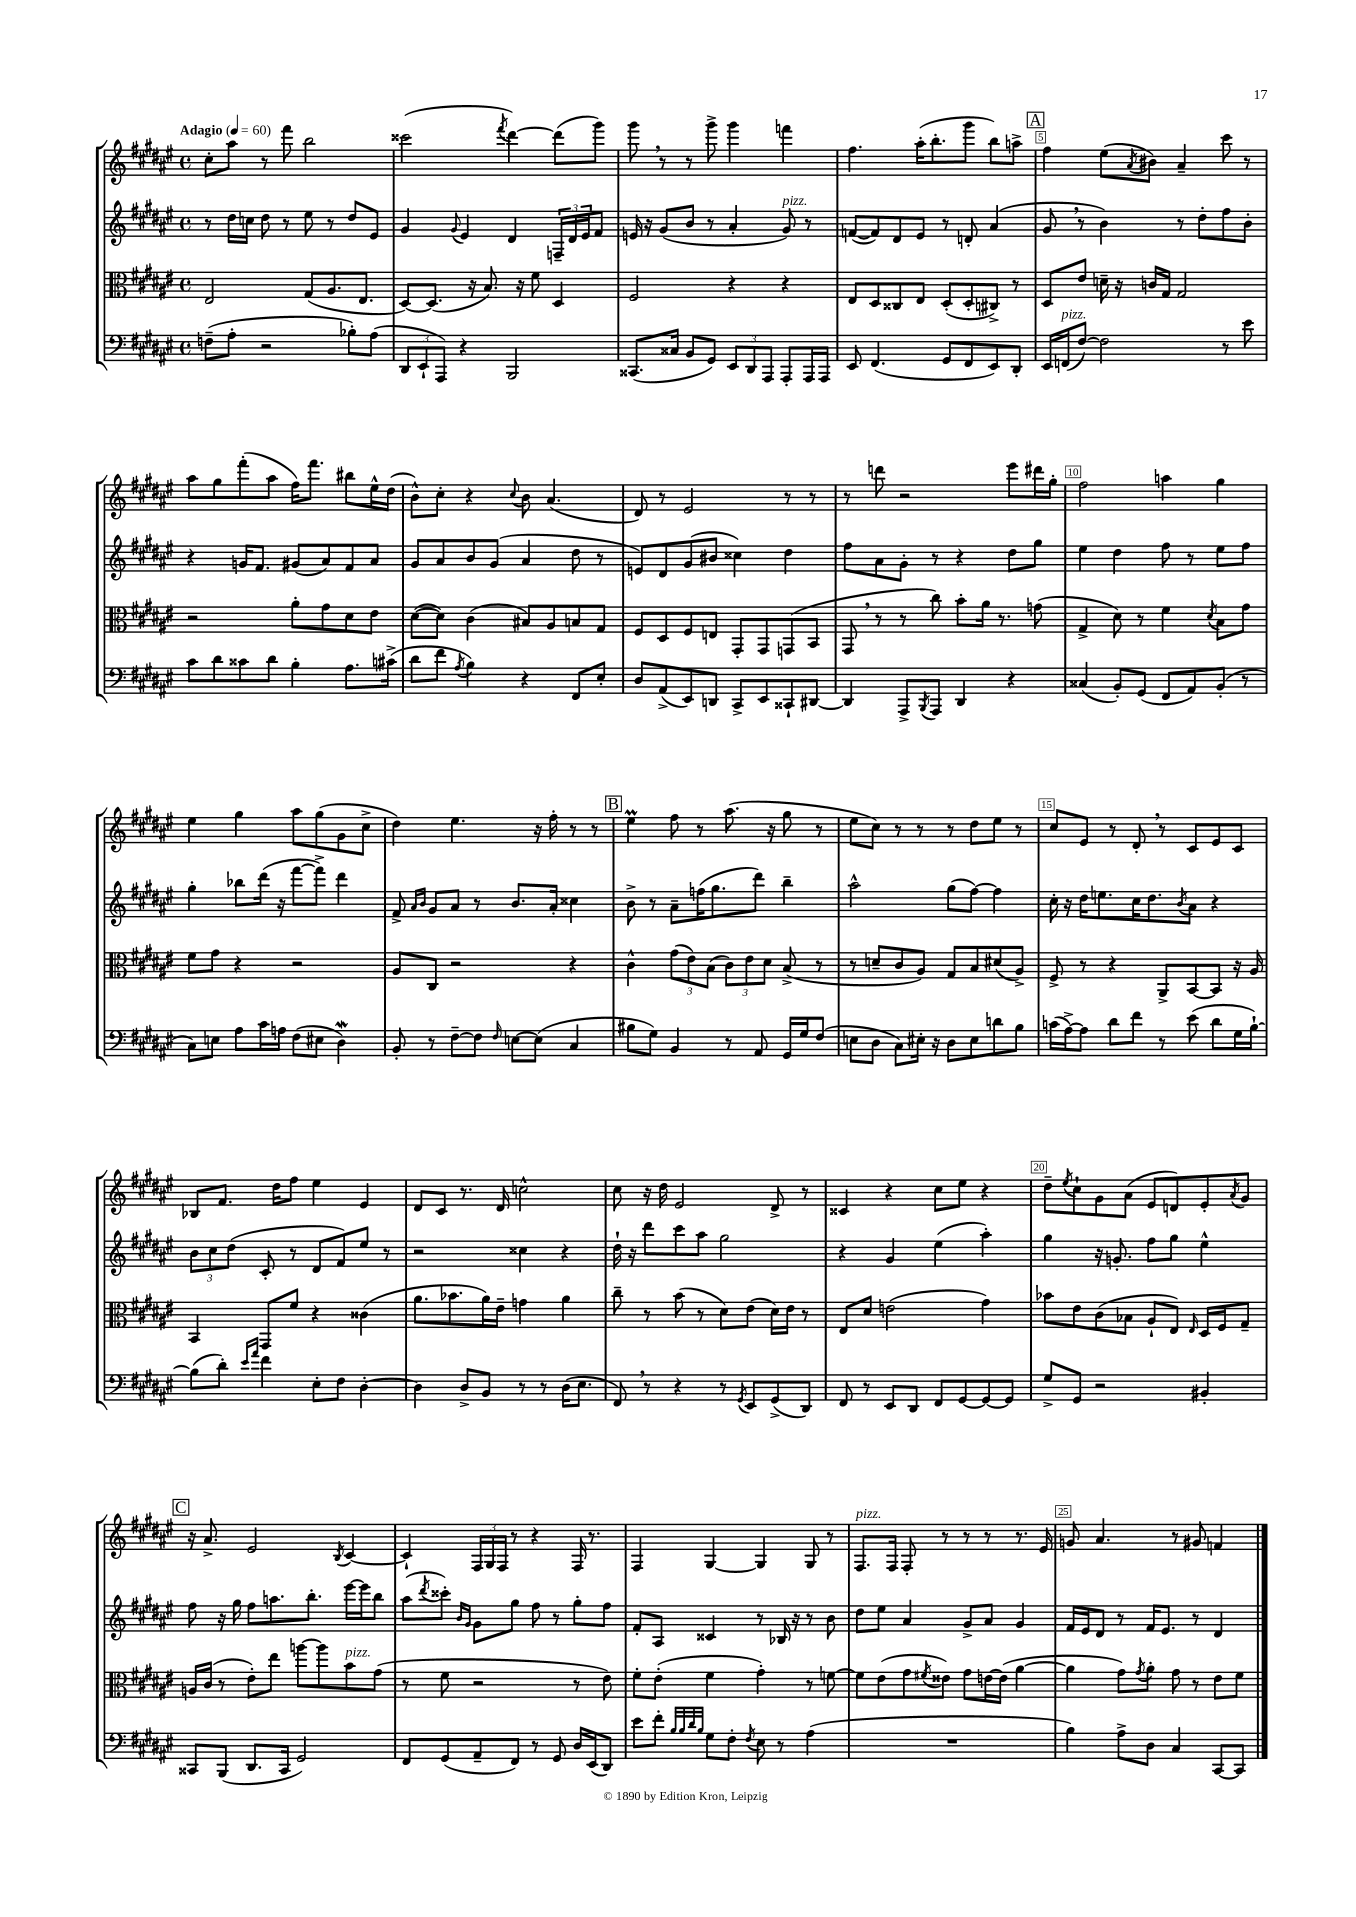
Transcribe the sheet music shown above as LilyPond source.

<<
\new StaffGroup <<
\new Staff = "s0" {
    \clef treble \key fis \major \defaultTimeSignature \time 4/4 \tempo "Adagio" 4 = 60
    cis''8-. ais''8 r8 fis'''8 b''2 |
    cisis'''2( \acciaccatura { fis'''8 } dis'''4~) dis'''8( gis'''8) |
    gis'''8 \breathe r8 r8 gis'''8-> gis'''4 f'''4 |
    fis''4. ais''16-.( b''8.-. gis'''8 b''8) a''8-> |
    \mark \markup { \box "A" } fis''4 eis''8( \acciaccatura { ais'8 } bis'8) ais'4-- cis'''8 r8 |
    ais''8 gis''8 fis'''8-.( ais''8 fis''16) fis'''8. bis''8 eis''16-^ dis''16( |
    b'8-^) cis''8-. r4 \appoggiatura { cis''8 } b'8 ais'4.( |
    dis'8) r8 eis'2 r8 r8 |
    r8 d'''8 r2 eis'''8 dis'''16 gis''16-. |
    fis''2 a''4 gis''4 |
    eis''4 gis''4 ais''8 gis''8( gis'8 cis''8-> |
    dis''4) eis''4. r16 fis''16-. r8 r8 |
    \mark \markup { \box "B" } eis''4\prall fis''8 r8 ais''8.( r16 gis''8 r8 |
    eis''8 cis''8) r8 r8 r8 dis''8 eis''8 r8 |
    cis''8 eis'8 r8 dis'8-. \breathe r8 cis'8 eis'8 cis'8 |
    bes8 fis'8. dis''16 fis''8 eis''4 eis'4 |
    dis'8 cis'8 r8. dis'16 c''2-^ |
    cis''8 r16 dis''16 eis'2 dis'8-> r8 |
    cisis'4 r4 cis''8 eis''8 r4 |
    dis''8-- \acciaccatura { eis''8 } cis''8-! gis'8 ais'8( eis'8 d'8) eis'8-. \acciaccatura { ais'8 } gis'8 |
    \mark \markup { \box "C" } r16 ais'8.-> eis'2 \acciaccatura { b8 } cis'4~ |
    cis'4-! \tuplet 3/2 { fis16 gis16 fis16 } r8 r4 fis16 r8. |
    fis4 gis4~ gis4 gis8 r8 |
    fis8.^\markup { \italic "pizz." } fis16 fis8-. r8 r8 r8 r8. eis'16 |
    g'8 ais'4. r8 gis'8 f'4 \bar "|." |
}
\new Staff = "s1" {
    \clef treble \key fis \major \defaultTimeSignature \time 4/4
    r8 dis''16 c''16 dis''8 r8 eis''8 r8 dis''8 eis'8 |
    gis'4 \appoggiatura { gis'8 } eis'4 dis'4 \tuplet 3/2 { f16-- dis'16 eis'16 } fis'8 |
    e'16 r16 gis'8( b'8 r8 ais'4-. gis'8^\markup { \italic "pizz." }) r8 |
    f'8~( f'8) dis'8 eis'8 r8 d'8-. ais'4( |
    \mark \markup { \box "A" } gis'8 \breathe r8 b'4) r8 dis''8-. fis''8 b'8-. |
    r4 g'16 fis'8. gis'8( ais'8) fis'8 ais'8 |
    gis'8 ais'8 b'8 gis'8( ais'4 dis''8 r8 |
    e'8) dis'8 gis'8( bis'8 cisis''4) dis''4 |
    fis''8 ais'8 gis'8-. r8 r4 dis''8 gis''8 |
    eis''4 dis''4 fis''8 r8 eis''8 fis''8 |
    gis''4-. bes''8 dis'''16( r16 fis'''8~ fis'''8->) dis'''4 |
    fis'8-> \grace { ais'16 b'16 } gis'8 ais'8 r8 b'8. ais'16-. cisis''4 |
    \mark \markup { \box "B" } b'8-> r8 ais'8-- f''16( gis''8. dis'''8) b''4-- |
    ais''2-^ gis''8( fis''8~) fis''4 |
    cis''16-. r16 dis''16 e''8. cis''16 dis''8. \acciaccatura { b'8 } ais'8 r4 |
    \tuplet 3/2 { b'8 cis''8 dis''8( } cis'8-. r8 dis'8 fis'8) eis''8 r8 |
    r2 cisis''4 r4 |
    dis''16-! r16 dis'''8 cis'''8 ais''8 gis''2 |
    r4 gis'4 eis''4( ais''4-.) |
    gis''4 r16 g'8.-. fis''8 gis''8 eis''4-^ |
    \mark \markup { \box "C" } fis''8 r16 gis''16 fis''8 a''8. b''8.-. eis'''16~ eis'''16 b''8 |
    ais''8( \acciaccatura { dis'''8 } cisis'''8-.) \grace { b'16 gis'16 } gis'8 gis''8 fis''8 r8 gis''8-. fis''8 |
    fis'8-. ais8 cisis'4 r8 bes16 r16 r8 b'8 |
    dis''8 eis''8 ais'4 gis'8-> ais'8 gis'4 |
    fis'16 eis'16 dis'8 r8 fis'16 eis'8. r8 dis'4 \bar "|." |
}
\new Staff = "s2" {
    \clef alto \key fis \major \defaultTimeSignature \time 4/4
    eis2 gis8( ais8. eis8. |
    dis8~) dis8.( r16 b8.) r16 fis'8 dis4 |
    fis2 r4 r4 |
    eis8 dis8 cisis8 eis8 dis8-.( dis8-. cis8->) r8 |
    \mark \markup { \box "A" } dis8 eis'8 d'16-- r16 c'16 gis16 gis2 |
    r2 ais'8-. gis'8 dis'8 eis'8 |
    dis'8~( dis'8) cis'4( bis8) ais8 b8 gis8 |
    fis8 dis8 fis8 e8 gis,8-. gis,8 g,8( b,8 |
    gis,8 \breathe r8 r8 cis''8) b'8-. ais'16 r8. g'8( |
    gis4-> dis'8) r8 fis'4 \acciaccatura { dis'8 } b8 gis'8 |
    fis'8 gis'8 r4 r2 |
    ais8 cis8 r2 r4 |
    \mark \markup { \box "B" } cis'4-^ \tuplet 3/2 { gis'8( eis'8) b8( } \tuplet 3/2 { cis'8) eis'8 dis'8 } b8->( r8 |
    r8 d'8-- cis'8 ais8) gis8 b8 dis'8( ais8->) |
    fis8-> r8 r4 ais,8-> b,8~ b,8 r16 ais16 |
    b,4 gis,8 fis'8 r4 cisis'4( |
    ais'8. bes'8. ais'16) eis'16-- g'4 ais'4 |
    cis''8-- r8 b'8( r8 dis'8) eis'8( dis'16) eis'16 r8 |
    eis8 dis'8 e'2( gis'4) |
    bes'8 eis'8 cis'8( bes8 ais8-! eis8) \grace { eis16 } dis16 fis16 gis8-- |
    \mark \markup { \box "C" } a16 cis'16( r8 eis'8-.) eis''8 a''8~ a''8 b'8^\markup { \italic "pizz." } gis'8( |
    r8 fis'8 r2 r8 eis'8) |
    fis'8-. eis'8-.( fis'4 gis'4-.) r8 f'8~ |
    f'8 eis'8( gis'8 \acciaccatura { fis'8 } eisis'8) gis'8 e'16~ e'16( ais'4~ |
    ais'4 gis'8) \acciaccatura { gis'8 } ais'8-. gis'8 r8 eis'8 fis'8 \bar "|." |
}
\new Staff = "s3" {
    \clef bass \key fis \major \defaultTimeSignature \time 4/4
    f8--( ais8-. r2 bes8-.) ais8( |
    \tuplet 3/2 { dis,8 eis,8-! ais,,8) } r4 b,,2 |
    cisis,8.( cisis16 b,8 gis,8) \tuplet 3/2 { eis,8 dis,8 ais,,8 } ais,,8-. ais,,16 ais,,16 |
    eis,8 fis,4.( gis,8 fis,8 eis,8) dis,8-. |
    \mark \markup { \box "A" } eis,16 f,16^\markup { \italic "pizz." }( fis8~) fis2 r8 eis'8 |
    cis'8 dis'8 cisis'8 dis'8 b4-. ais8. cis'16->( |
    dis'8 fis'8 \acciaccatura { ais8 } b4) r4 fis,8 eis8-. |
    dis8 ais,8->( eis,8) d,8 cis,8-> eis,8 cisis,8-! dis,8~ |
    dis,4 ais,,8-> \acciaccatura { b,,8 } ais,,8 dis,4 r4 |
    cisis4( b,8-.) gis,8( fis,8 ais,8) b,8-.( r8 |
    cis8) e8 ais8 cis'16 a16 fis8( eis8 dis4\mordent) |
    b,8-. r8 fis8~-- fis8 \grace { fis16 } e8~ e8( cis4 |
    \mark \markup { \box "B" } bis8 gis8) b,4 r8 ais,8 gis,16 gis16 fis8( |
    e8 dis8 cis8) eis16-. r16 dis8 eis8 d'8 b8 |
    c'16( ais16~->) ais8 dis'8 fis'8 r8 eis'8( dis'8 gis16 b16~-!) |
    b8( dis'8-.) \grace { eis'16 ais'16 } fis'4 eis8-. fis8 dis4~-. |
    dis4 dis8-> b,8 r8 r8 dis16( eis8. |
    fis,8) \breathe r8 r4 r8 \acciaccatura { gis,8 } eis,8 gis,8->( dis,8) |
    fis,8 r8 eis,8 dis,8 fis,8 gis,8~ gis,8~ gis,8 |
    gis8-> gis,8 r2 bis,4-. |
    \mark \markup { \box "C" } cisis,8 b,,8( dis,8. cisis,16 gis,2) |
    fis,8 gis,8( ais,8-- fis,8) r8 gis,8 dis16 eis,16( dis,8) |
    eis'8 fis'8-. \grace { b32 b32 dis'32 b32 } gis8 fis8-. \acciaccatura { fis8 } eis8 r8 ais4( |
    R1 |
    b4) ais8-> dis8 cis4 cis,8~ cis,8 \bar "|." |
}
>>
>>
\layout { \context { \Score \override BarNumber.break-visibility = ##(#f #t #t) barNumberVisibility = #(every-nth-bar-number-visible 5) \override BarNumber.stencil = #(make-stencil-boxer 0.1 0.3 ly:text-interface::print) } }
